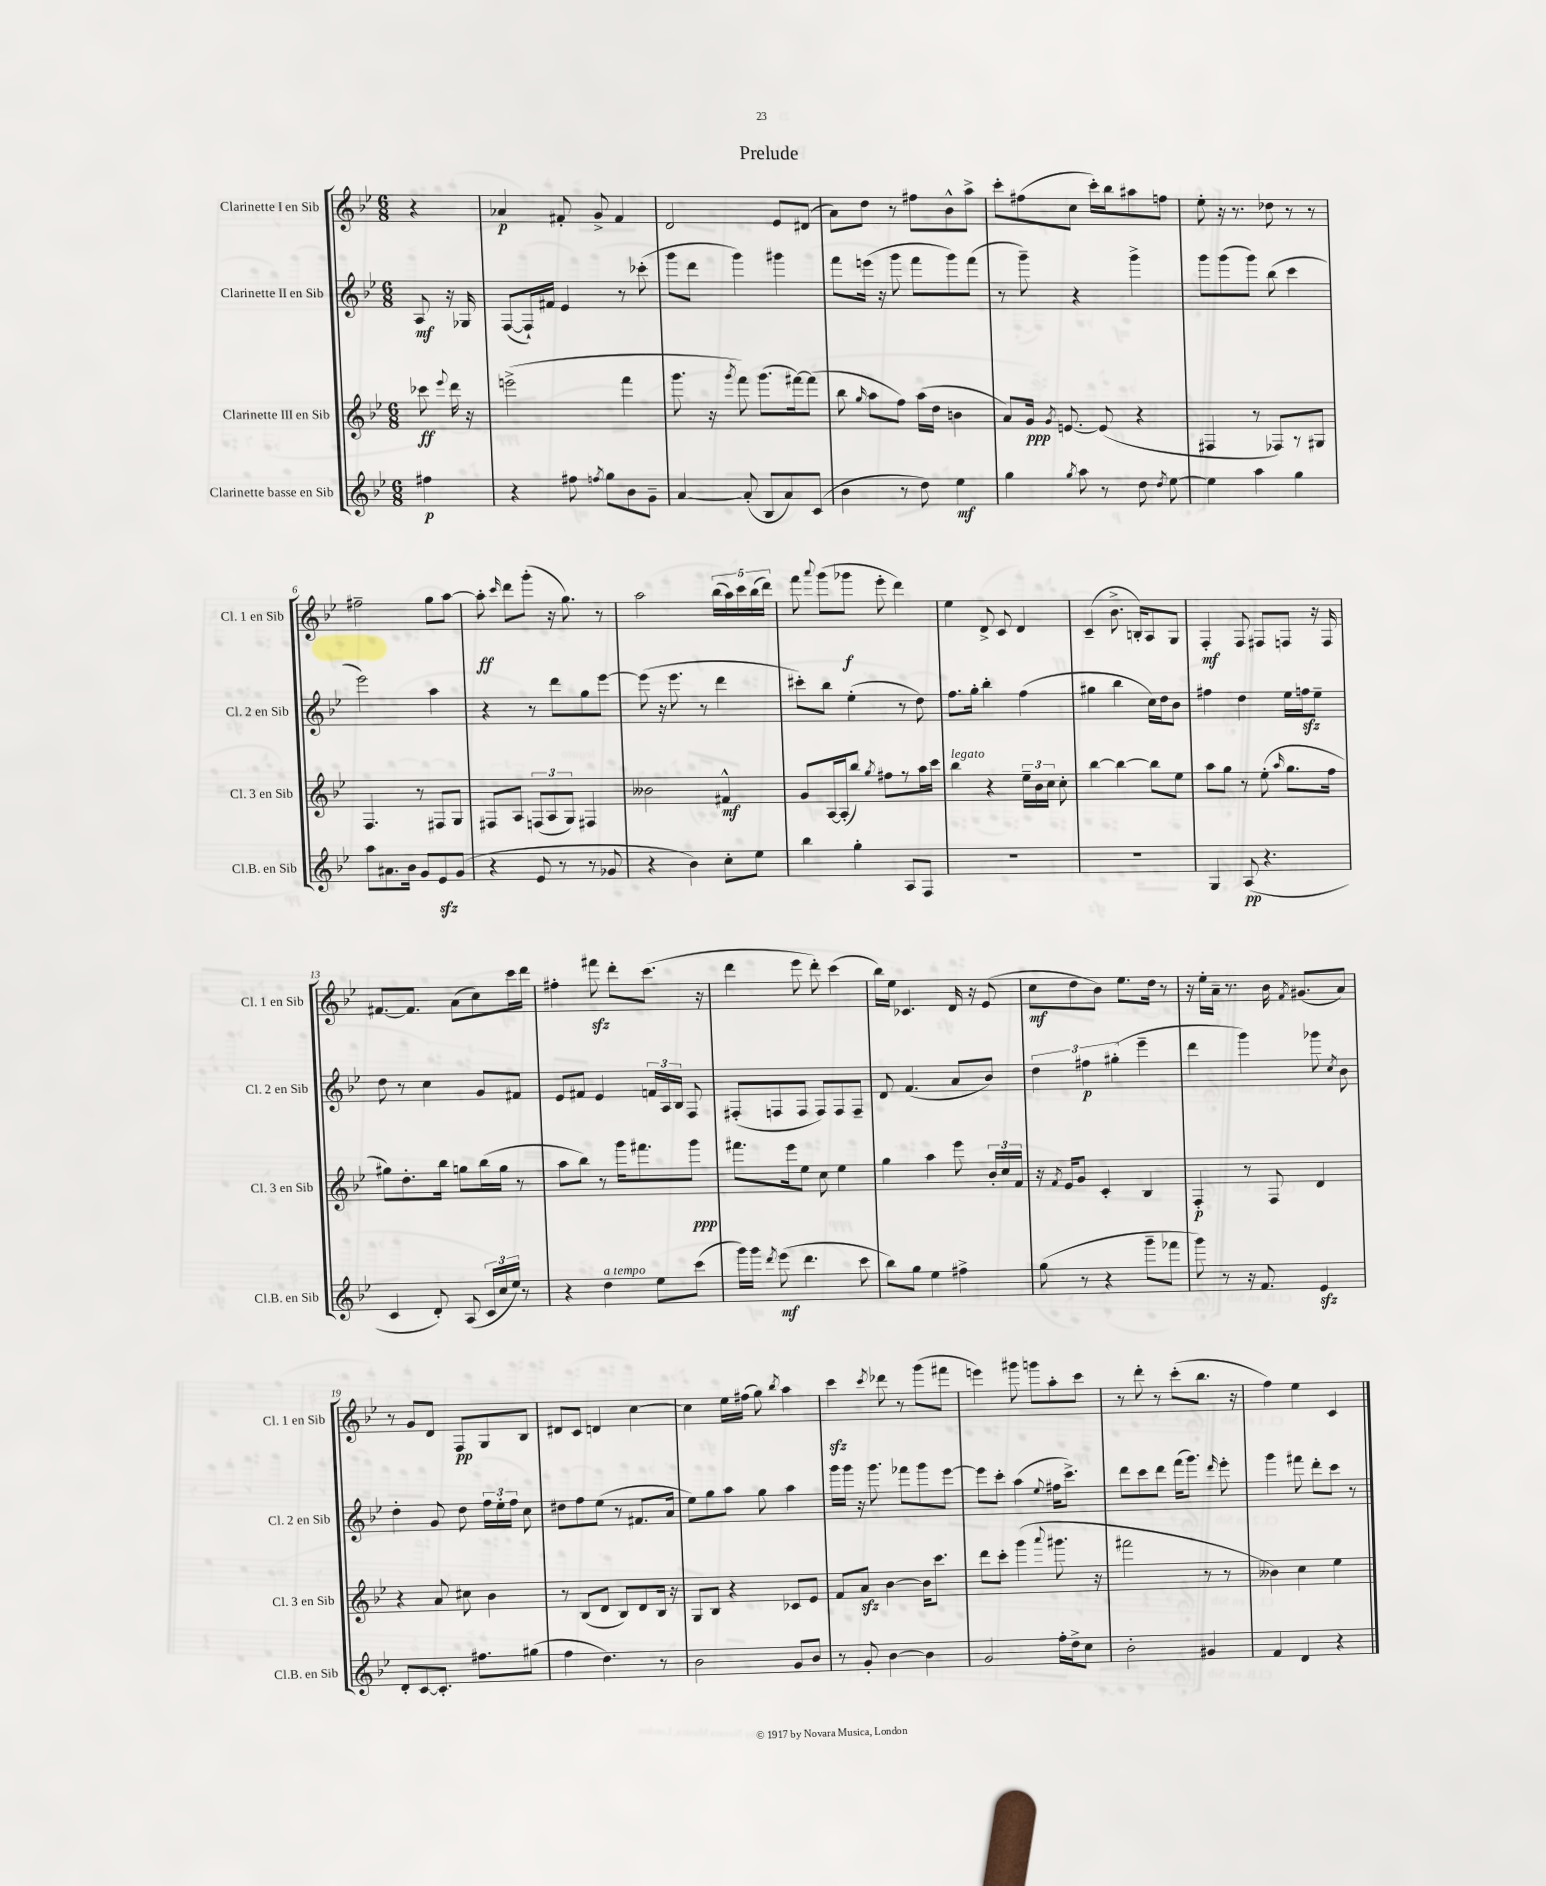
\header { title = "Prelude" }
<<
\new StaffGroup <<
\new Staff = "s0" \with { instrumentName = "Clarinette I en Sib" shortInstrumentName = "Cl. 1 en Sib" } {
    \clef treble \key bes \major \numericTimeSignature \time 6/8 \partial 4
    \autoBeamOff r4 |
    aes'4\p fis'8-. g'8-> fis'4 |
    d'2 ees'8[ dis'8]( |
    a'8[) d''8] r8 fis''8[ bes'8-^ a''8]-> |
    c'''8[-. fis''8( c''8] c'''16[-.) bes''16 ais''8 f''8] |
    ees''8-. r16 r8. des''8 r8 r8 |
    fis''2-- g''8[ a''8]~ |
    a''8-.\ff \grace { c'''16 } d'''8[ g'''8]-.( r16 g''8.) r8 |
    a''2 \tuplet 5/4 { bes''16[( a''16) c'''16 bes''16( d'''16]) } |
    f'''8 \appoggiatura { a'''8 } g'''8[( ges'''8]\f ees'''8-. d'''4) |
    ees''4 d'8-> c'8 d'4 |
    c'4--( bes'8.-> b16[-.) a8 g8] |
    f4-.\mf f8 fis8[ f8] r16 f16 |
    fis'8.[~ fis'8.] a'8[( c''8) c'''16 d'''16] |
    fis''4-. fis'''8\sfz d'''8[-. c'''8.]( r16 |
    d'''4 ees'''8 d'''8-.) c'''4( |
    bes''16[) ees''16] ces'4. d'16 r16 ees'8( |
    c''8[\mf d''8 bes'8]) ees''8.[ d''16] r8 |
    r16 ees''16[-. a'16]-- r8. bes'16 \acciaccatura { f'8 } gis'8.[( a'8]) |
    r8 g'8[ d'8] f8[\pp g8 bes8] |
    dis'8[ c'8] d'4 c''4~ |
    c''4 ees''16[ fis''16]( g''8) \acciaccatura { bes''8 } a''4 |
    c'''4\sfz \acciaccatura { c'''8 } des'''8 r8 g'''8[( fis'''8] |
    e'''4) gis'''8 g'''8[ a''8-. c'''8] |
    r8 d'''8-. r8 c'''8[-.( bes''8.] r16 |
    f''4) ees''4 c'4 \bar "|." |
}
\new Staff = "s1" \with { instrumentName = "Clarinette II en Sib" shortInstrumentName = "Cl. 2 en Sib" } {
    \clef treble \key bes \major \numericTimeSignature \time 6/8 \partial 4
    \autoBeamOff a8\mf r16 ges16 |
    f8[~( f16-!) fis'16] ees'4 r8 ces'''8-.( |
    g'''8[ d'''8] g'''4) gis'''4 |
    f'''8[ e'''16]( r16 g'''8 f'''8[ g'''8) f'''8]( |
    r8 g'''8--) r4 g'''4-> |
    g'''8[ g'''8( g'''8]) bes''8( c'''4 |
    ees'''2) a''4 |
    r4 r8 d'''8[ g''8 ees'''8]~ |
    ees'''8( r16 ees'''8. r8 d'''4 |
    cis'''8[-.) bes''8] ees''4-.( r8 d''8) |
    f''8.[ g''16]-. bes''4-. f''4( |
    gis''4 bes''4 c''16[) d''16 bes'8] |
    fis''4 d''4 ees''16[ f''16\sfz ees''8]-- |
    d''8 r8 c''4 g'8[ fis'8] |
    ees'8[ fis'8] ees'4 \tuplet 3/2 { f'16[ a16 bes16] } f8 |
    fis8[-.( f8 f8] f8[) f8 f8]-- |
    d'8 f'4.( a'8[ bes'8]) |
    \tuplet 3/2 { d''4 fis''4\p gis''4-.( } ees'''4-- |
    d'''4 g'''4) ges'''8 \acciaccatura { c''8 } bes'8 |
    d''4-. g'8 d''8 \tuplet 3/2 { f''16[ ees''16-. f''16] } c''8 |
    dis''8[ f''8 ees''8]( r8 fis'8.[ a'16] |
    ees''8[) g''8 a''8] g''8 a''4 |
    g'''16[ g'''16] r16 g'''8. fes'''8[ g'''8 ees'''8]~ |
    ees'''8[ c'''8]-. a''4( \appoggiatura { ees''8 } fis''16[ c'''8.]->) |
    d'''8[ c'''8 d'''8] f'''16[( g'''8.]) \grace { d'''16 } ees'''8-. |
    g'''4 fis'''8 d'''8[-. c'''8] r8 \bar "|." |
}
\new Staff = "s2" \with { instrumentName = "Clarinette III en Sib" shortInstrumentName = "Cl. 3 en Sib" } {
    \clef treble \key bes \major \numericTimeSignature \time 6/8 \partial 4
    \autoBeamOff ces'''8\ff \appoggiatura { ees'''8 } d'''16 r16 |
    e'''2->( f'''4 |
    g'''8. r16 \acciaccatura { g'''8 } f'''8) g'''8.[( fis'''16~) fis'''8]( |
    bes''8 \grace { g''16 } a''8[ f''8]) a''16[( d''16] b'4 |
    a'8[) g'16]\ppp \acciaccatura { g'8 } e'8.~ e'8( r4 |
    fis4 r8 fes8[) r8 gis8] |
    f4. r8 fis8[ g8] |
    fis8[ a8] \tuplet 3/2 { f8[( a8 g8]) } fis4 |
    beses'2 fis'4-^\mf |
    g'8[ a16~ a16-.( bes''8]) \acciaccatura { g''8 } fis''8[ r8 a''16 c'''16] |
    bes''4^\markup { \italic "legato" } r4 \tuplet 3/2 { ees''16[-- bes'16 c''16] } c''8-. |
    bes''4~ bes''4~ bes''8[ ees''8] |
    a''8[ g''8] r8 ees''8-.( \grace { a''16 } g''8.[ f''16] |
    gis''8[) d''8.-. bes''16] g''8[ bes''16( g''16] r8 |
    a''8[ bes''8]) r8 g'''16[ fis'''8. g'''8]\ppp |
    fis'''8.[ ees'''16 ees''8] c''8 ees''4 |
    g''4 a''4 ees'''8 \tuplet 3/2 { bes'16[-. c''16 f'16] } |
    r16 \acciaccatura { f'8 } ees'16[ g'8] c'4-. bes4 |
    f4-.\p r8 f8 d'4 |
    r4 a'8 cis''8 bes'4 |
    r8 bes8[( d'8] bes8[) d'8 bes16] r16 |
    g8[ bes8] r4 ces'8[ ees'8] |
    f'8[ a'8]\sfz bes'4~ bes'16[ c'''8.] |
    d'''8[ c'''8]-. g'''4( \appoggiatura { a'''8 } gis'''8. r16 |
    fis'''2 r8 r8 |
    beses'4) c''4 ees''4 \bar "|." |
}
\new Staff = "s3" \with { instrumentName = "Clarinette basse en Sib" shortInstrumentName = "Cl.B. en Sib" } {
    \clef treble \key bes \major \numericTimeSignature \time 6/8 \partial 4
    \autoBeamOff fis''4\p |
    r4 fis''8 \acciaccatura { f''8 } g''8[ bes'8 g'8]-- |
    a'4~ a'8-.( bes8[ a'8) c'8]( |
    bes'4 r8 d''8) ees''4\mf |
    g''4 \acciaccatura { g''8 } a''8 r8 d''8 \acciaccatura { d''8 } ees''8~ |
    ees''4 a''4 g''4 |
    a''8[ ais'8. bes'16] g'8[ ees'8\sfz g'8]( |
    r4 ees'8 r8 r8 ges'8 |
    r4 bes'4) c''8[-. ees''8] |
    bes''4 g''4-. a8[ f8] |
    R2. |
    R2. |
    g4 a8\pp( r4. |
    c'4 d'8-.) a8( \tuplet 3/2 { c'16[ c''16 ees''16]) } r8 |
    r4 d''4^\markup { \italic "a tempo" } ees''8[ c'''8]( |
    g'''16[) g'''16] \acciaccatura { d'''8 } ees'''8\mf( d'''4. c'''8 |
    bes''8[) g''8] ees''4 fis''4-> |
    g''8( r8 r4 g'''8[-- fes'''8] |
    g'''8) r8 r16 f'8. ees'4\sfz |
    d'8[-. c'8~ c'8.]-. fis''8.[ gis''8]( |
    f''4 d''4.) r8 |
    bes'2 g'8[ bes'8] |
    r8 g'8-. bes'4~ bes'4 |
    g'2 f''16[-. d''16-> c''8] |
    bes'2-. gis'4 |
    f'4 d'4 r4 \bar "|." |
}
>>
>>
